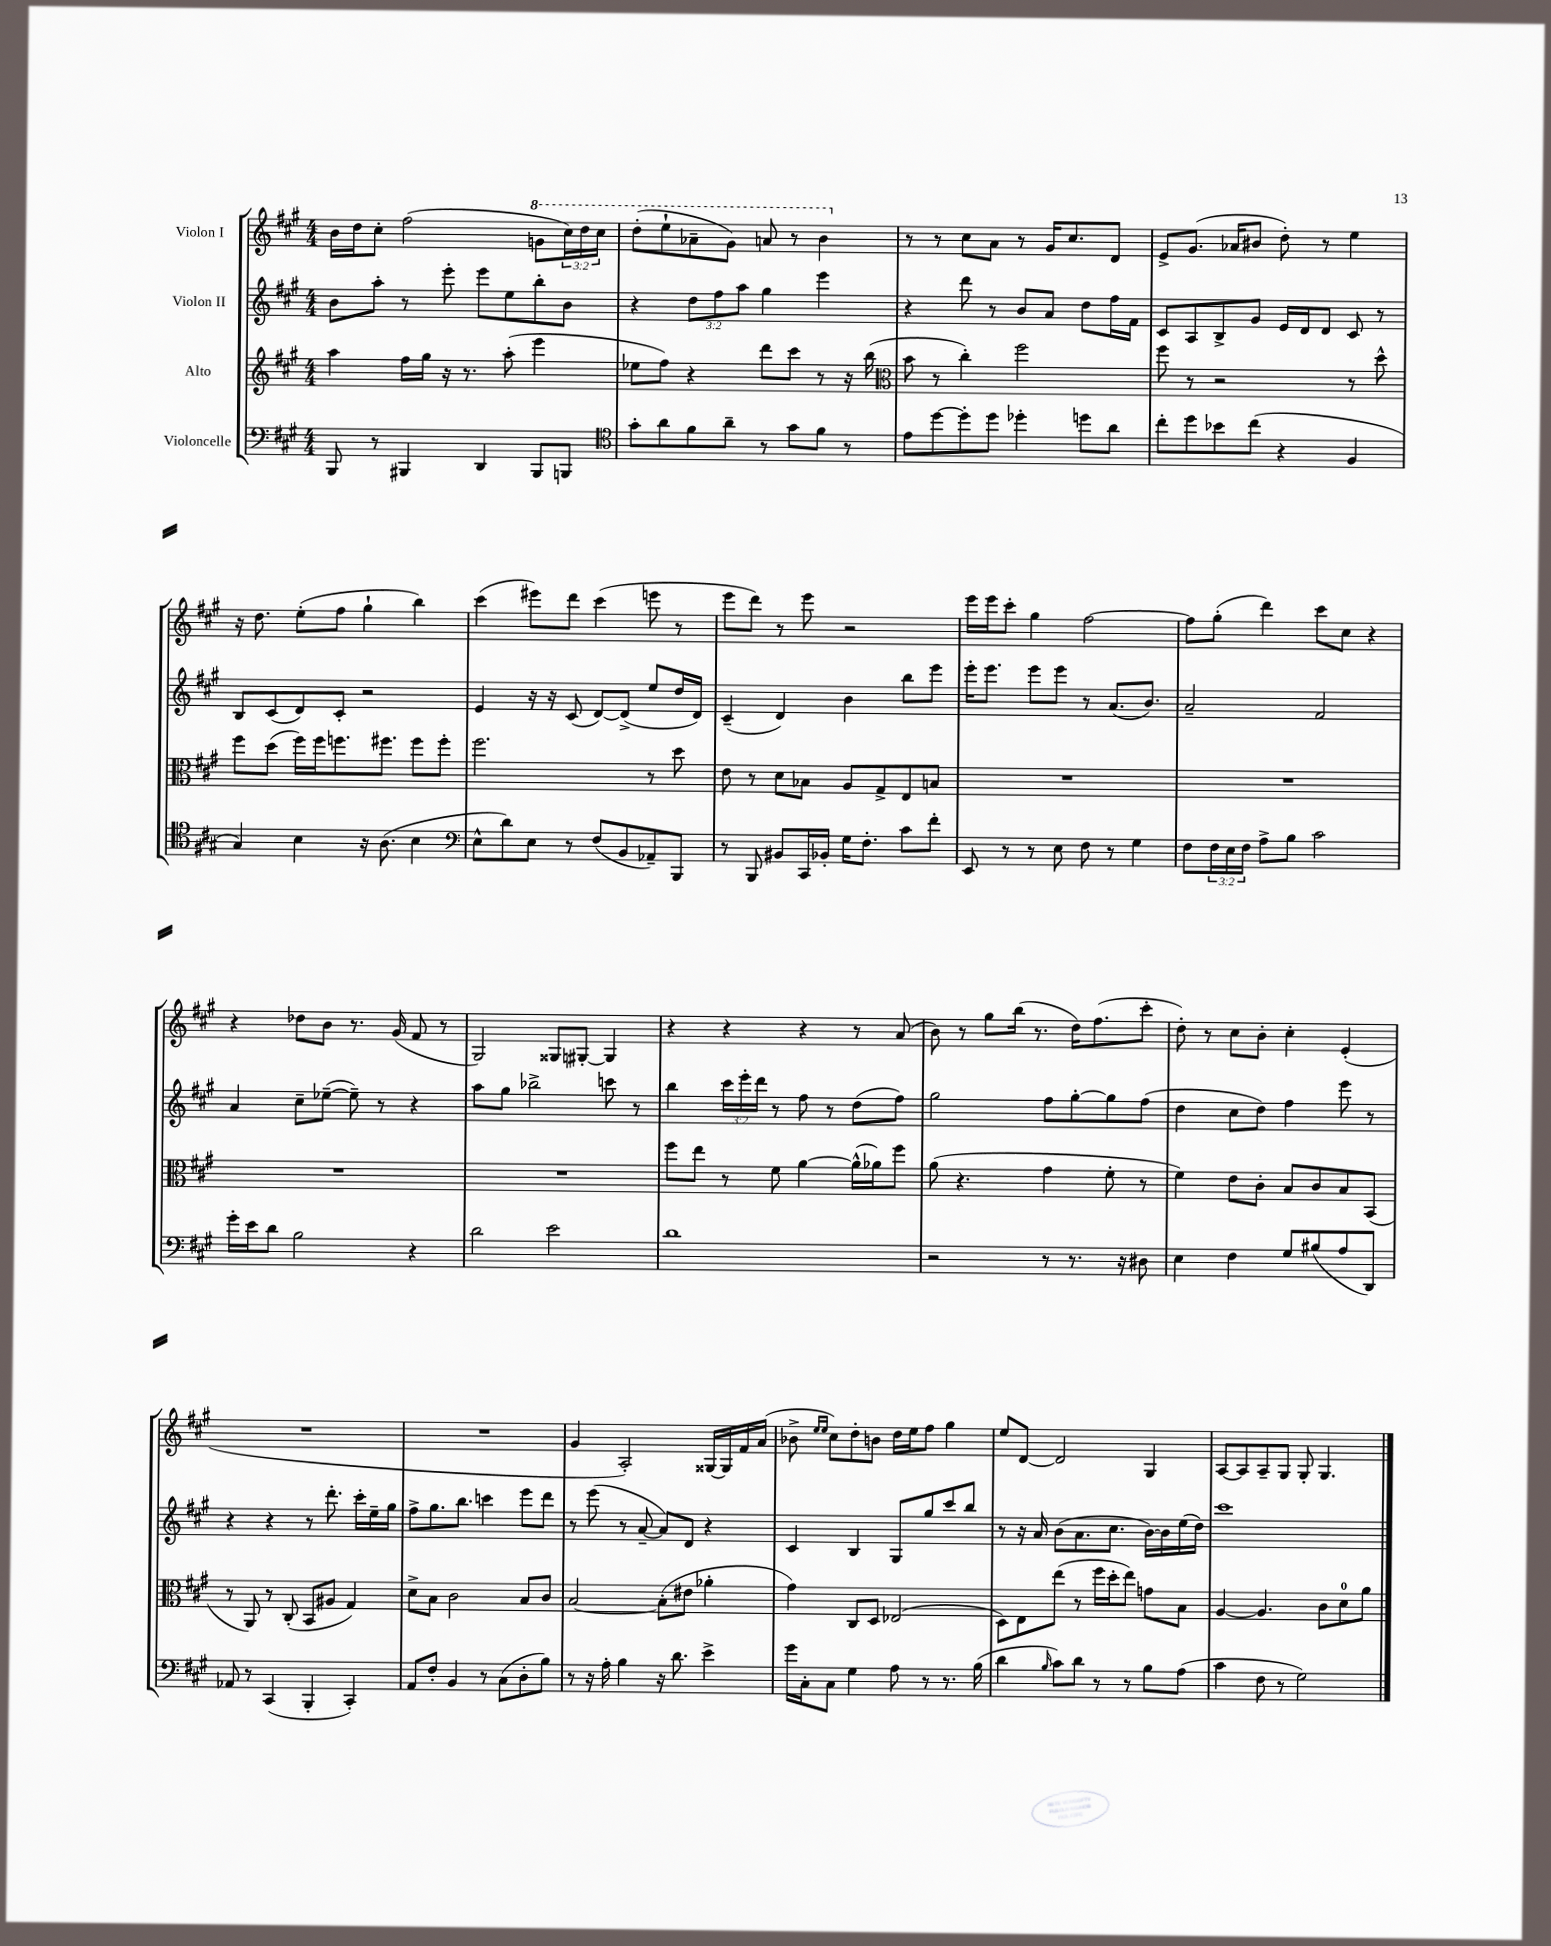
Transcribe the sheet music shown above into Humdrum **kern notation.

**kern	**kern	**kern	**kern
*staff4	*staff3	*staff2	*staff1
*clefF4	*clefG2	*clefG2	*clefG2
*k[f#c#g#]	*k[f#c#g#]	*k[f#c#g#]	*k[f#c#g#]
*M4/4	*M4/4	*M4/4	*M4/4
8BBB	4aa	8b	16b
.	.	.	16dd
8r	.	8aa'	8cc#'
4BBB#	16ff#	8r	(2ff#
.	16gg#	.	.
.	16r	8eee'	.
.	8.r	.	.
4DD	.	8eee	.
.	(8aa'	8ee	.
8BBB#	4eee	8bb'	8gg
8BBB	.	8b	24ccc#)
.	.	.	24ddd
.	.	.	24ccc#
=	=	=	=
*clefC4	*	*	*
8g#'	8ee-	4r	(8ddd'
8a	8ff#)	.	8eee`
8f#	4r	12dd	8aa-~
.	.	12ff#	.
8a~	.	.	8gg#)
.	.	12aa	.
8r	8ddd	4gg#	8aa
8g#	8ccc#	.	8r
8f#	8r	4eee	4bb
8r	16r	.	.
.	(16bb	.	.
=	=	=	=
*	*clefC3	*	*
8e	8b	4r	8r
[8dd	8r	.	8r
8dd']	4cc#')	8ddd	8cc#
8dd	.	8r	8a
4dd-'	2ff#	8b	8r
.	.	8a	16g#
.	.	.	8.cc#
8dd	.	8dd	.
8a	.	16ff#	8d
.	.	16f#	.
=	=	=	=
8cc#'	8ff#	8c#	8e^
8dd	8r	8A	(8.g#
8b-	2r	8B^	.
.	.	.	16a-
(8cc#	.	8g#	8b#
4r	.	16e	8dd')
.	.	16d	.
.	.	8d	8r
4F#	8r	8c#	4ee
.	8dd^^	8r	.
=	=	=	=
4G#)	8ff#	8B	16r
.	.	.	8.dd
.	(8dd	(8c#	.
4B	16ff#)	8d)	(8ee'
.	16ff#	.	.
.	8.ff	8c#'	8ff#
16r	.	2r	4gg#`
(8.A	8.ff#	.	.
4B	8ff#	.	4bb)
.	8ff#'	.	.
=	=	=	=
*clefF4	*	*	*
8E^^	2.ff#	4e	(4ccc#
8d)	.	.	.
8E	.	16r	8eee#)
.	.	16r	.
8r	.	(8c#	8ddd
(8F#	.	[8d)	(4ccc#
8BB	.	(8d^]	.
8AA-~)	8r	8ee	8eee
8BBB	8dd	16dd	8r
.	.	16d)	.
=	=	=	=
8r	8e	(4c#~	8eee
8BBB	8r	.	8ddd)
8BB#	8d	4d)	8r
16CC#	8B-	.	8eee
16BB-'	.	.	.
16G#	8A	4b	2r
8.F#'	.	.	.
.	8G#^	.	.
8c#	8E	8bb	.
8f#'	8B	8eee	.
=	=	=	=
8EE	1r	16eee'	16eee
.	.	8.eee	16eee
8r	.	.	8ccc#'
8r	.	8eee	4gg#
8E	.	8eee	.
8F#	.	8r	[2ff#
8r	.	(8.a	.
4G#	.	.	.
.	.	8.b)	.
=	=	=	=
8F#	1r	2a~	8ff#]
24F#	.	.	(8gg#'
24E	.	.	.
24F#	.	.	.
8A^	.	.	4ddd)
8B	.	.	.
2c#	.	2f#	8ccc#
.	.	.	8cc#
.	.	.	4r
=	=	=	=
16g#'	1r	4a	4r
16e	.	.	.
8d	.	.	.
2B	.	8cc#~	8dd-
.	.	([8ee-~	8b
.	.	8ee-~])	8.r
.	.	8r	.
.	.	.	(16g#
4r	.	4r	8f#
.	.	.	8r
=	=	=	=
2d	1r	8aa	2G#)
.	.	8gg#	.
.	.	2bb-^	.
2e	.	.	8G##
.	.	.	[8G#'
.	.	8ccc	4G#]
.	.	8r	.
=	=	=	=
1d	8ff#	4bb	4r
.	8ee	.	.
.	8r	24ccc#	4r
.	.	24eee'	.
.	.	24ddd	.
.	8f#	8r	.
.	[4a	8ff#	4r
.	.	8r	.
.	(16a^^]	(8dd	8r
.	16a-)	.	.
.	8ff#	8ff#)	(8a
=	=	=	=
2r	(8a	2gg#	8b)
.	4.r	.	8r
.	.	.	8gg#
.	.	.	(16bb
.	.	.	8.r
8r	4g#	8ff#	.
8.r	.	[8gg#'	16dd)
.	.	.	(8.ff#
.	8f#'	8gg#]	.
16r	.	.	.
8D#	8r	(8ff#	8ccc#'
=	=	=	=
4E	4f#)	4dd	8dd')
.	.	.	8r
4F#	8e	8cc#	8cc#
.	8c#'	8dd)	8b'
8G#	8B	4ff#	4cc#'
(8B#	8c#	.	.
8A	8B	8eee	(4e'
8DD)	(8BB	8r	.
=	=	=	=
8AA-	8r	4r	1r
8r	8AA)	.	.
(4CC#	8r	4r	.
.	(8C#'	.	.
4BBB'	8BB	8r	.
.	8A#	8.ddd'	.
4CC#')	4G#)	.	.
.	.	16ccc#'	.
.	.	16ee~	.
.	.	16gg#	.
=	=	=	=
8AA	8d^	8ff#^	1r
8F#'	8B	8.gg#	.
4BB	2c#	.	.
.	.	8.bb	.
8r	.	4ccc	.
(8C#	.	.	.
8D'	8B	8eee	.
8B)	8c#	8ddd	.
=	=	=	=
8r	[2B	8r	4g#
16r	.	(8eee	.
16A'	.	.	.
4B	.	8r	2A')
.	.	[8a~	.
16r	(8B']	8a])	.
8.d	.	.	.
.	8e#	8d	.
4e^	4a-'	4r	[16G##
.	.	.	16G##]
.	.	.	16f#
.	.	.	(16a
=	=	=	=
16g#	4g#)	4c#	8b-^
16C#'	.	.	.
.	.	.	16qqee
.	.	.	16qqee
8C#	.	.	8cc#)
4G#	8C#	4B	8dd'
.	8D	.	8b
8A	(2E-	8G#	16dd
.	.	.	16ee
8r	.	8gg#	8ff#
8.r	.	8ccc#	4gg#
.	.	8bb	.
(16B	.	.	.
=	=	=	=
4d	8D)	8r	8ee
.	8E	16r	[8d
.	.	16a	.
16qqB	.	.	.
8c#)	(8ee	(8b	2d]
8d	8r	8.a	.
8r	16ff#	.	.
.	16dd'	8.cc#	.
8r	8ee)	.	.
8B	8g	[16b)	4G#
.	.	16b]	.
(8A	8B	(16ee	.
.	.	16dd)	.
=	=	=	=
4c#	[4A	1ccc#	[8A
.	.	.	8A]
8F#	4.A]	.	8A~
8r	.	.	8G#
2G#)	.	.	8G#'
.	8c#	.	4.G#
.	8d	.	.
.	8a	.	.
==	==	==	==
*-	*-	*-	*-
